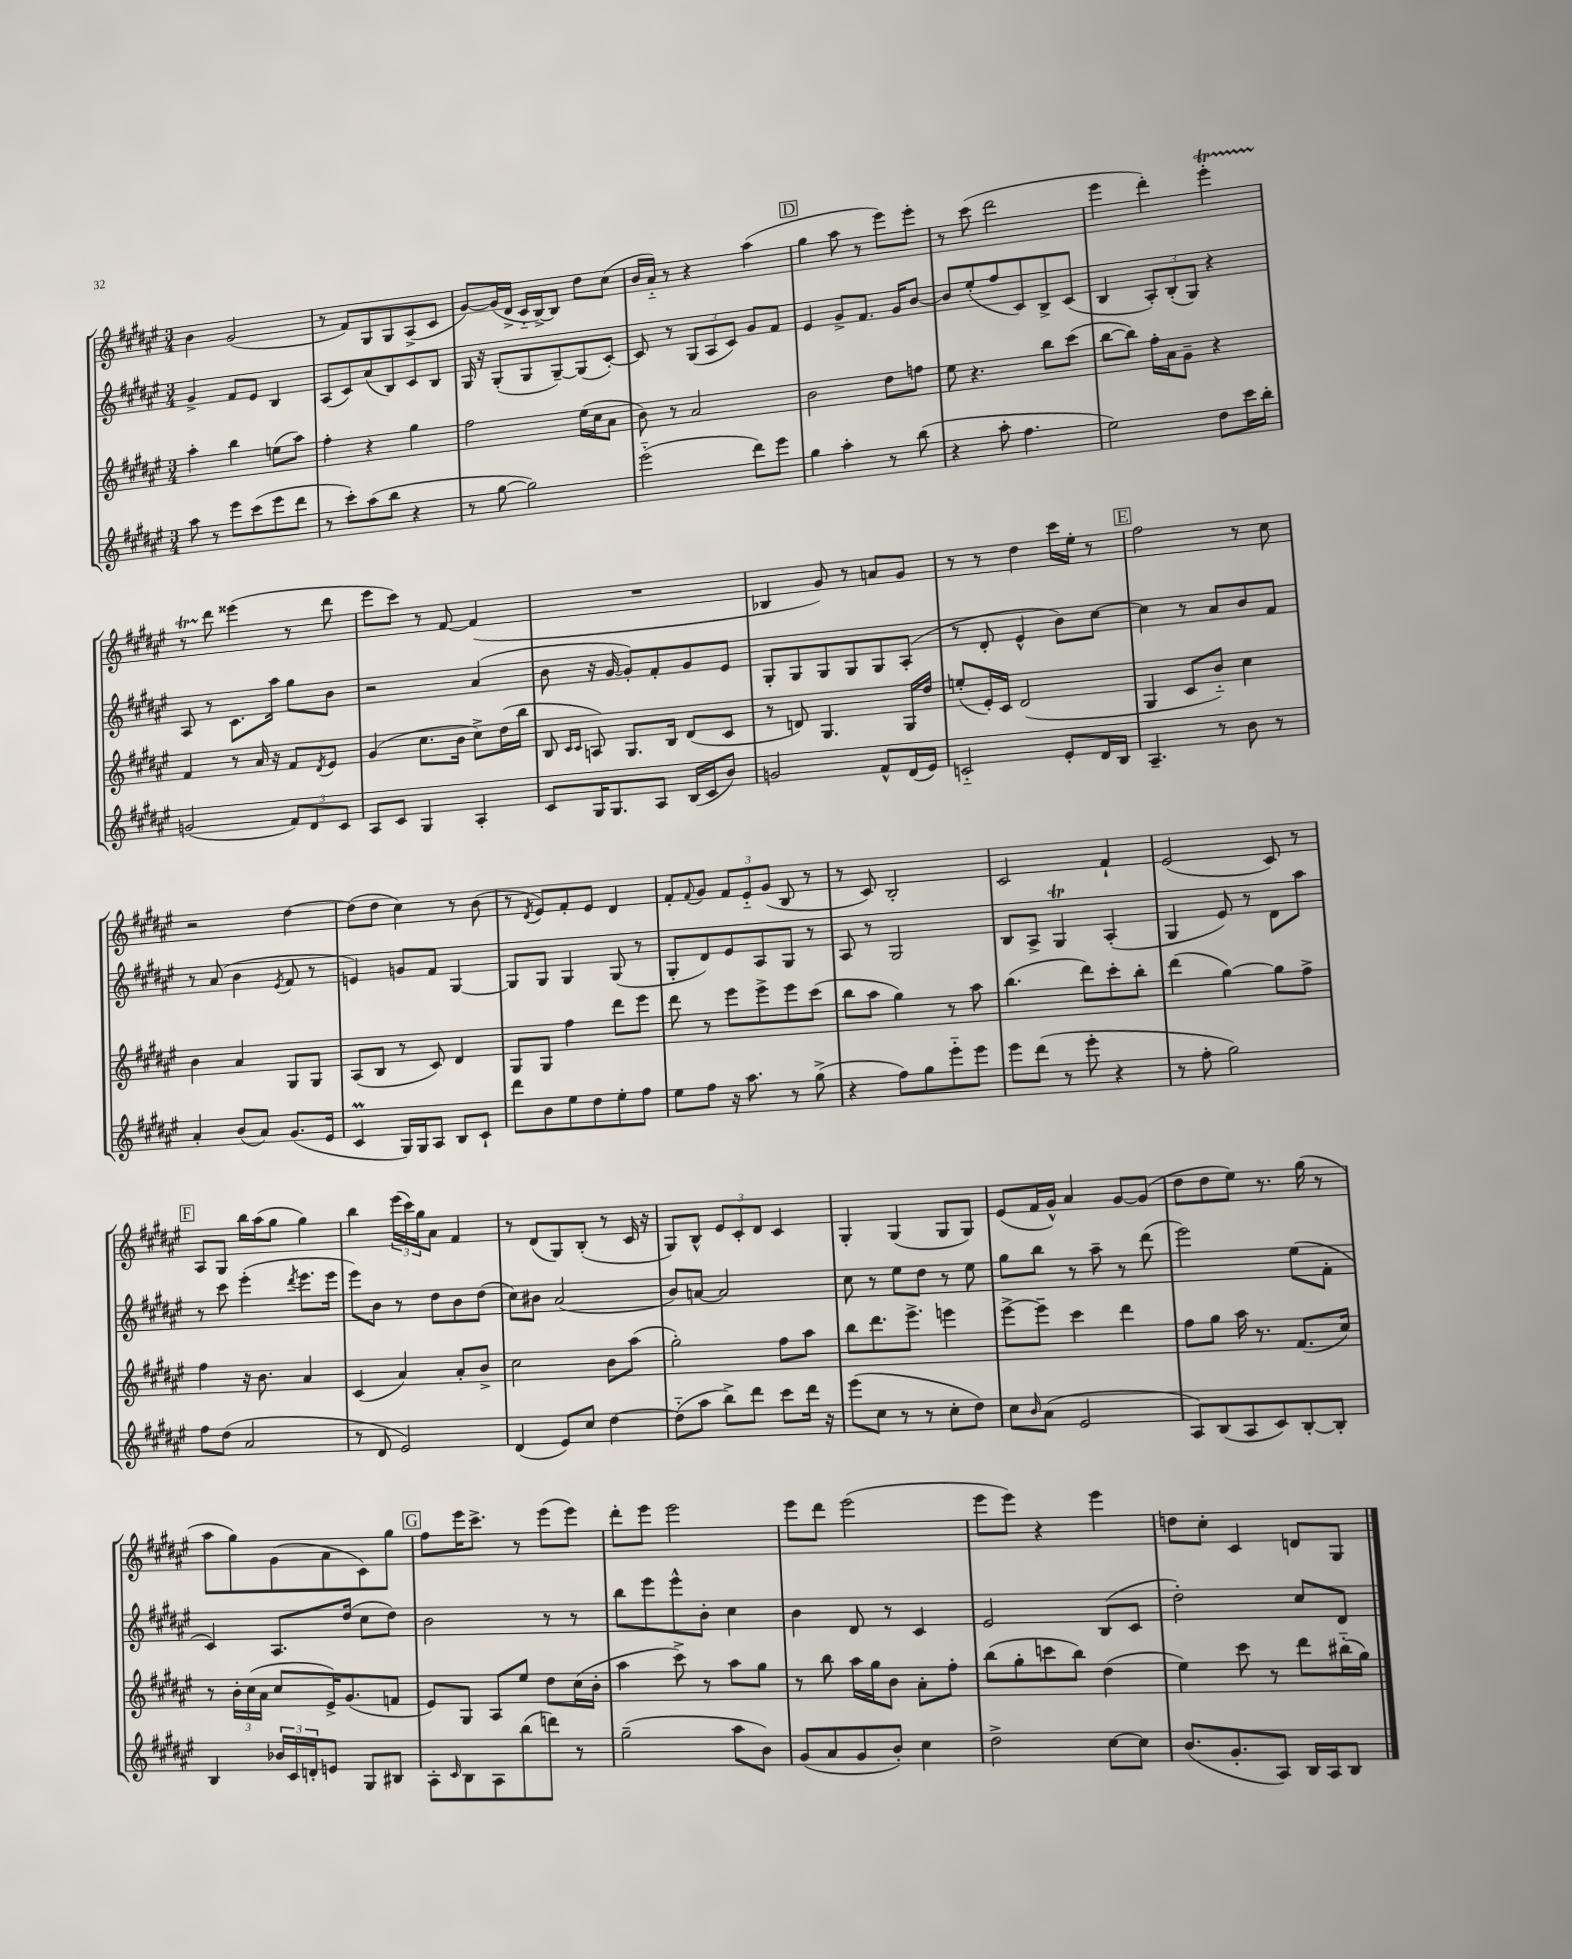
<<
\new StaffGroup <<
\new Staff = "s0" {
    \clef treble \key fis \major \numericTimeSignature \time 3/4
    b'4 gis'2( |
    r8 fis'8) gis8 gis8 ais8->( cis'8 |
    gis'8~) gis'16( dis'16-> cis'16-_ b16~->) b8 dis''8 cis''8( |
    b'16 ais'16-_) r8 r4 ais''4( |
    \mark \markup { \box "D" } gis''4 ais''8 r8 eis'''8) eis'''8-. |
    r8 cis'''8( dis'''2 |
    eis'''4 dis'''4-.) eis'''4-.\startTrillSpan |
    r8 dis'''8\stopTrillSpan eisis'''4( r8 dis'''8 |
    eis'''8 cis'''8) r8 fis'8~ fis'4( |
    R2. |
    bes4 gis'8) r8 a'8 gis'8 |
    r8 r8 dis''4 cis'''16 eis''16-. r8 |
    \mark \markup { \box "E" } fis''2 r8 cis''8 |
    r2 dis''4~ |
    dis''8( dis''8 cis''4) r8 b'8( |
    r8 \acciaccatura { dis'8 } eis'8) fis'8-. eis'8 dis'4 |
    fis'8-. \appoggiatura { fis'8 } gis'8 \tuplet 3/2 { fis'8 eis'8-_ gis'8( } b8 r8 |
    r8 cis'8) b2-. |
    cis'2 fis'4-! |
    eis'2( cis'8) r8 |
    \mark \markup { \box "F" } ais8 gis8 b''16 ais''16( gis''8 gis''4) |
    b''4 \tuplet 3/2 { eis'''16( cis'''16) gis''16 } ais'8 fis'4 |
    r8 dis'8( gis8) b8-.( r8 cis'16 r16 |
    gis8) b8-^ \tuplet 3/2 { eis'8 cis'8-. dis'8 } cis'4 |
    gis4-. gis4( gis8 gis8) |
    eis'8( fis'16 gis'16-^) ais'4 gis'8~ gis'8( |
    dis''8 dis''8 eis''8) r8. gis''16( r8 |
    ais''8 gis''8) gis'8( ais'8 cis'8) gis''8 |
    \mark \markup { \box "G" } fis''8 eis'''16 cis'''8.-> r8 eis'''8( eis'''8) |
    dis'''8-. eis'''8 eis'''2 |
    eis'''8 dis'''8 eis'''2( |
    eis'''8 eis'''8) r4 eis'''4 |
    d''8 cis''8-. cis'4 d'8 gis8 \bar "|." |
}
\new Staff = "s1" {
    \clef treble \key fis \major \numericTimeSignature \time 3/4
    gis'4-> fis'8 eis'8 b4 |
    ais8( cis'8) ais'8( b8) cis'8 b8 |
    gis16 r16 gis8-.( gis8 gis8~--) gis8( cis'8~-.) |
    cis'8 r8 \tuplet 3/2 { gis8( ais8 cis'8) } gis'8 fis'8 |
    \mark \markup { \box "D" } eis'4 gis'8-> fis'8. gis'16 b'8~ |
    b'8 eis''8-.( fis''8 cis'8) b8-> cis'8( |
    b4 \tuplet 3/2 { ais8-.) b8-.( gis8) } r4 |
    ais8 r8 cis'8. ais''16 gis''8 b'8 |
    r2 ais'4( |
    b'8 r16 gis'16~ gis'8-.) fis'8-. gis'8 eis'8 |
    gis8-. gis8 gis8 gis8 gis8 ais8-.( |
    r8 dis'8-. eis'4-^ b'8) cis''8~ |
    \mark \markup { \box "E" } cis''4 r8 ais'8 b'8 fis'8 |
    r8 ais'8( b'4 \acciaccatura { eis'8 } fis'8 r8 |
    e'4) g'8 fis'8 gis4~ |
    gis8 gis8 gis4 gis8( r8 |
    gis8-. dis'8) eis'8 ais8 gis8 r8 |
    ais8 r8 gis2 |
    b8 ais8-> gis4\trill ais4-.( |
    gis4 eis'8) r8 dis'8 ais''8 |
    \mark \markup { \box "F" } r8 cis'''8 eis'''4-.( \acciaccatura { dis'''8 } eis'''8. eis'''16 |
    eis'''8) b'8 r8 dis''8 b'8 dis''8( |
    cis''8) bis'8 ais'2( |
    b'8) a'8~ a'2 |
    cis''8 r8 eis''8 dis''8 r8 eis''8 |
    gis''8 b''8 r8 ais''8-- r8 dis'''8( |
    eis'''2) eis''8( fis'8-. |
    cis'4) ais8. dis''16( cis''8 dis''8) |
    \mark \markup { \box "G" } b'2 r8 r8 |
    b''8 eis'''8 eis'''8-^ b'8-. cis''4 |
    b'4 dis'8 r8 cis'4 |
    eis'2 b8( cis'8 |
    dis''2-.) cis''8 dis'8 \bar "|." |
}
\new Staff = "s2" {
    \clef treble \key fis \major \numericTimeSignature \time 3/4
    ais''4-. b''4 e''8( ais''8) |
    fis''4-. r4 gis''4 |
    fis''2 eis''16( cis''16 ais'8 |
    b'8) r8 ais'2 |
    \mark \markup { \box "D" } b'2 dis''8 f''8 |
    eis''8 r4. b''8 cis'''8( |
    b''8~ b''8) fis''16-. ais'16 gis'8-- r4 |
    fis'4 r8 ais'16 r16 fis'8 \acciaccatura { dis'8 } eis'8 |
    gis'4( cis''8. b'16 cis''8->) dis''16( b''16 |
    b8 \grace { cis'16 cis'16 } a8) gis8. b16 dis'8( cis'8 |
    r8 d'8) gis4. gis16 dis''16 |
    e''8-.( eis'16-.) cis'16 dis'2( |
    \mark \markup { \box "E" } gis4 cis'8 b'8-_) cis''4 |
    b'4 ais'4 gis8 gis8 |
    ais8( b8 r8 cis'8) dis'4 |
    gis8 gis8 fis''4 dis'''8 eis'''8 |
    dis'''8 r8 eis'''8 eis'''8-> eis'''8 cis'''8( |
    b''8 ais''8 gis''4) r8 ais''8 |
    b''4.( dis'''8) cis'''8-. b''8-. |
    dis'''4( gis''4~) gis''8 fis''8-> |
    \mark \markup { \box "F" } fis''4 r16 b'8. ais'4 |
    cis'4( ais'4) ais'8-. b'8-> |
    cis''2 b'8 ais''8( |
    gis''2-.) fis''8 ais''8 |
    b''8 dis'''8. eis'''8.-> e'''4 |
    eis'''8~-> eis'''8-- cis'''4 dis'''4 |
    fis''8 gis''8 ais''16 r8. fis'8.( cis''16) |
    r8 \tuplet 3/2 { b'16-. cis''16( ais'16 } cis''8 eis'16->) gis'8.( f'8 |
    \mark \markup { \box "G" } eis'8) gis8 ais8 eis''8 dis''8 cis''16( b'16-. |
    ais''4 cis'''8->) r8 ais''8 gis''8 |
    r8 b''8 ais''16 gis''16 b'8 ais'8-. fis''8-. |
    b''8( gis''8-. c'''8 b''8) dis''4( |
    eis''4) cis'''8 r8 dis'''8 bis''16-_( gis''16) \bar "|." |
}
\new Staff = "s3" {
    \clef treble \key fis \major \numericTimeSignature \time 3/4
    ais''8 r8 eis'''8 cis'''8( eis'''8 dis'''8 |
    r8 cis'''8-.) ais''8( b''8 r4 |
    r8 gis''8~ gis''2) |
    eis'''2-_( dis'''8) eis'''8 |
    \mark \markup { \box "D" } gis''4 ais''4-. r8 b''8( |
    r4 ais''8-. fis''4. |
    eis''2) dis''8 cis'''16 b''16-. |
    g'2( \tuplet 3/2 { fis'8) dis'8 cis'8 } |
    ais8 cis'8 gis4 ais4-. |
    cis'8 gis16 gis8. ais8 b16( cis'16 b'8) |
    g'2 fis'8-^ dis'16( eis'16) |
    c'2-_ eis'8-. dis'16 b16 |
    \mark \markup { \box "E" } ais4.-- r8 b'8 r8 |
    ais'4-. b'8( ais'8) gis'8.( eis'16 |
    cis'4\prall gis16) gis16 ais8 b8 cis'8-! |
    dis'''8 b'8 eis''8 dis''8 eis''8-. fis''8 |
    eis''8 fis''8 r16 ais''8. r8 gis''8->( |
    r4 fis''8) gis''8 eis'''8-_ eis'''8 |
    eis'''8 dis'''8( r8 eis'''8-. r4 |
    r8 fis''8-. gis''2) |
    \mark \markup { \box "F" } fis''8 dis''8( ais'2 |
    r8 dis'8 eis'2) |
    dis'4( eis'8) cis''8 dis''4~ |
    dis''8-_( ais''8 b''8->) dis'''8 cis'''8 dis'''16 r16 |
    eis'''8( cis''8 r8 r8 cis''8-. dis''8) |
    cis''8 \grace { b'16 } ais'8( eis'2 |
    ais8) b8( ais8 cis'8) b8~-. b8-. |
    b4 \tuplet 3/2 { bes'16 cis'16 d'16-. } e'8 gis8 bis8 |
    \mark \markup { \box "G" } ais8-. \grace { cis'16 } b8 ais8 b''8( d'''8) r8 |
    gis''2--( ais''8 b'8) |
    gis'8( ais'8 gis'8 b'8-.) cis''4 |
    dis''2-> cis''8~ cis''8 |
    b'8.( gis'8.-. ais8) b16 ais16 b8 \bar "|." |
}
>>
>>
\layout { \context { \Score \remove "Bar_number_engraver" } }
